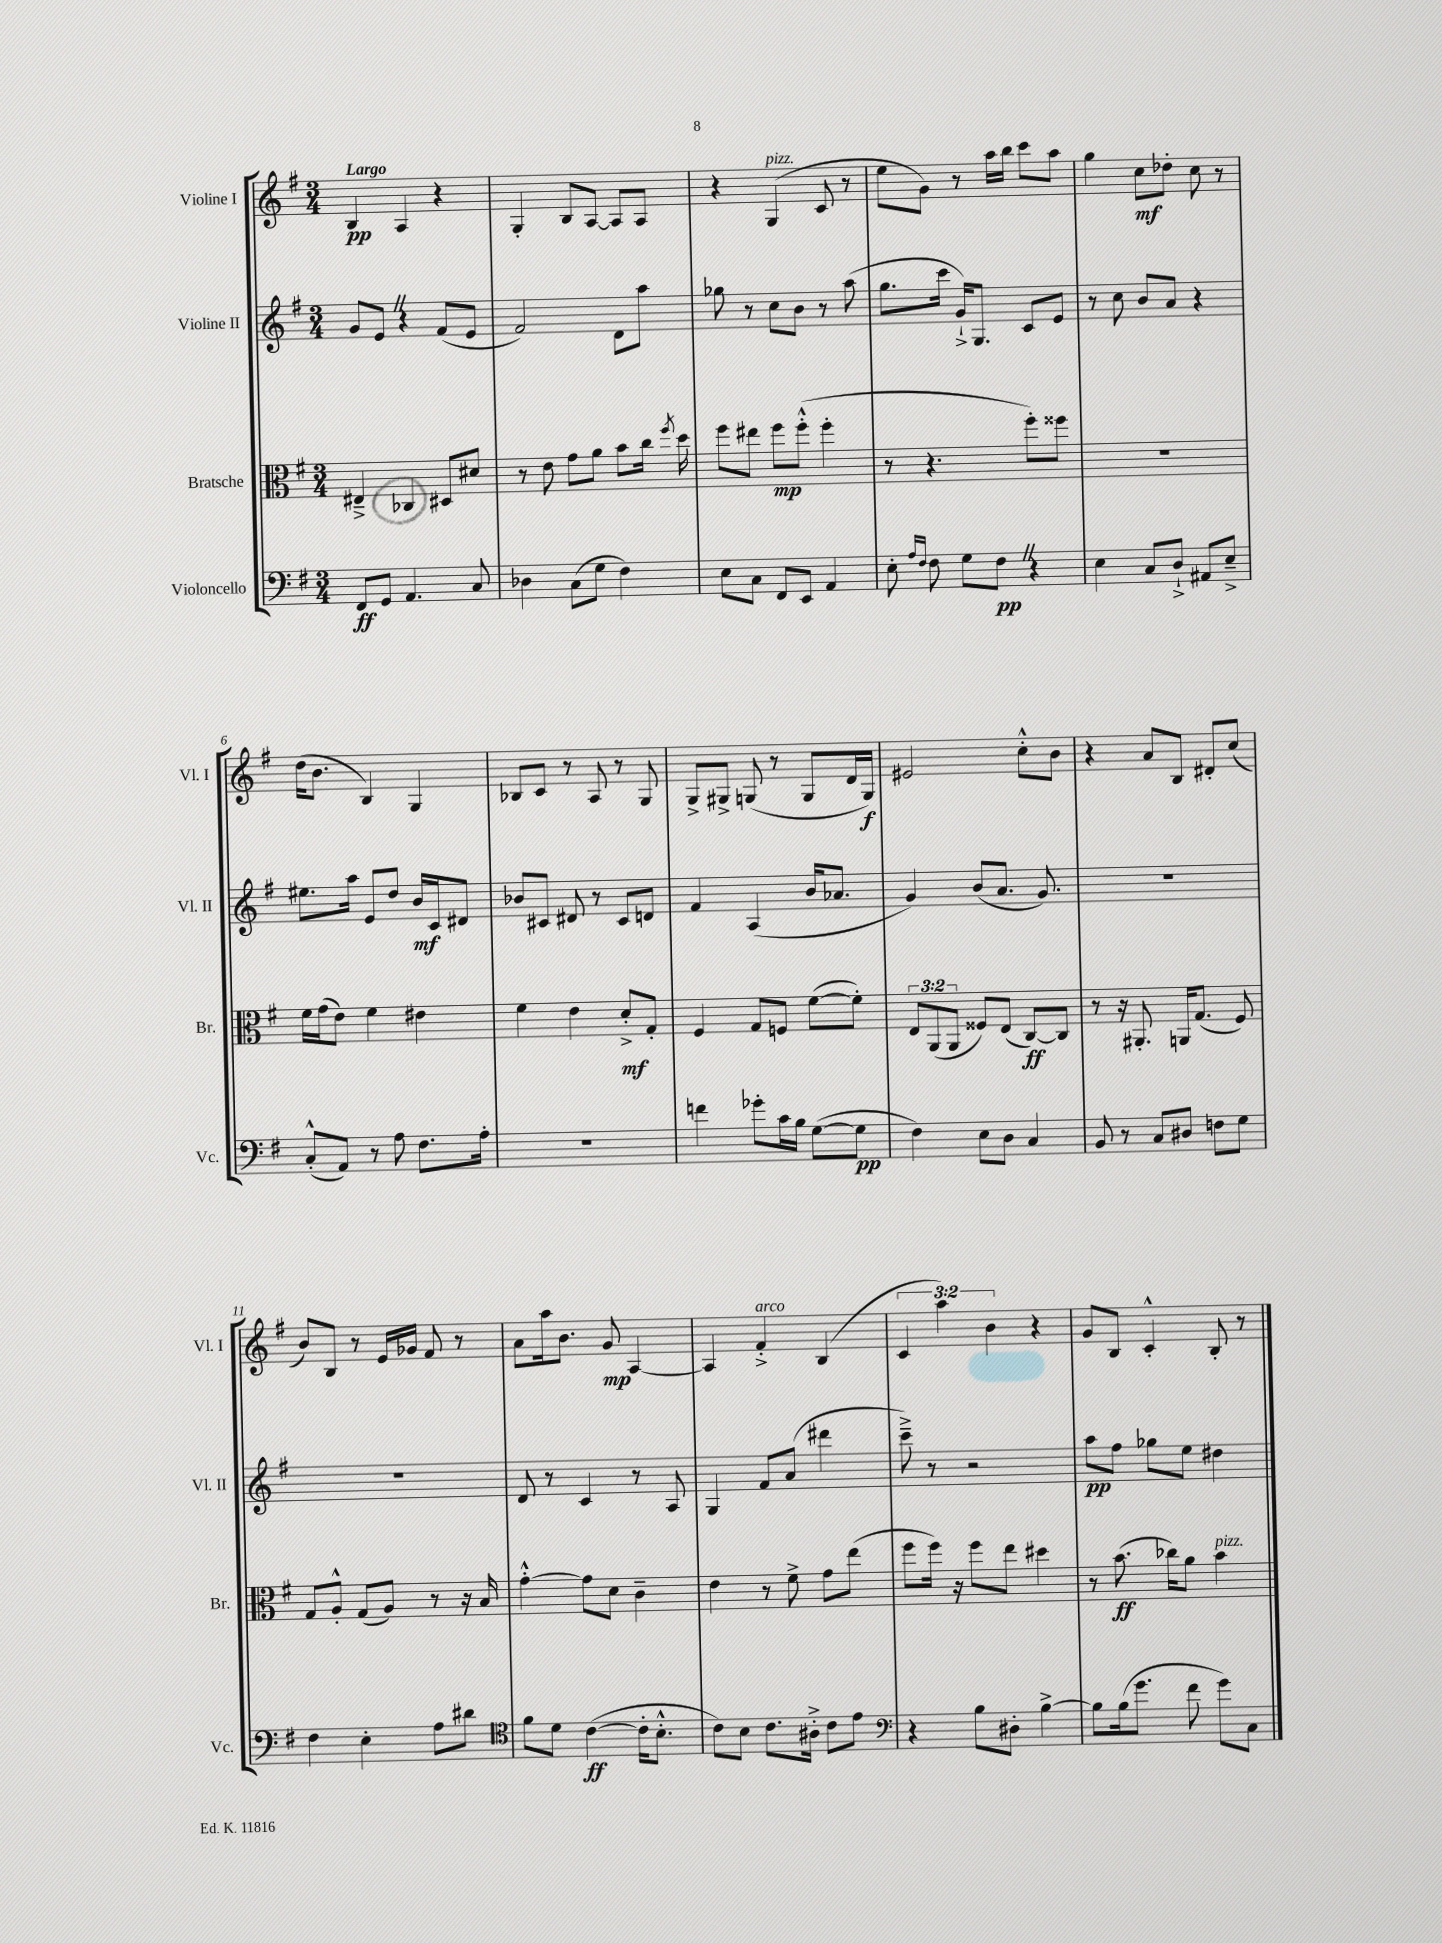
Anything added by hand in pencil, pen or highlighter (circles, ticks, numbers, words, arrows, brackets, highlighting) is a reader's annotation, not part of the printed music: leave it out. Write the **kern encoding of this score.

**kern	**kern	**kern	**kern
*staff4	*staff3	*staff2	*staff1
*clefF4	*clefC3	*clefG2	*clefG2
*k[f#]	*k[f#]	*k[f#]	*k[f#]
*M3/4	*M3/4	*M3/4	*M3/4
8FF#	4E#~^	8g	4B
8GG	.	8e	.
4.AA	4C-	4r	4A
.	8D#	(8f#	4r
8C	8d#	8e	.
=	=	=	=
4D-	8r	2f#)	4G'
.	8e	.	.
(8C	8g	.	8B
8G	8a	.	[8A
4F#)	8b	8d	8A]
.	16cc	8aa	8A
.	8qff#	.	.
.	16dd	.	.
=	=	=	=
8E	8ff#	8gg-	4r
8C	8ee#	8r	.
8FF#	8ff#	8cc	(4G
8EE	(8ff#'^^	8b	.
4AA	4ff#'	8r	8c
.	.	(8aa	8r
=	=	=	=
8E'	8r	8.gg	8ee
16qqA	.	.	.
16qqF#	.	.	.
8F#	4.r	.	8g)
.	.	16ccc	.
8G	.	16g`^)	8r
.	.	8.G	.
8F#	.	.	16aa
.	.	.	16bb
4r	8ff#')	8c	8ccc
.	8ff##	8e	8aa
=	=	=	=
4E	2.r	8r	4gg
.	.	8cc	.
8C	.	8b	8cc
8D`^	.	8a	8dd-'
8AA#	.	4r	8cc
8E~^	.	.	8r
=	=	=	=
(8C'^^	16f#	8.ee#	(16dd
.	(16g	.	8.b
8AA)	8e)	.	.
.	.	16aa	.
8r	4f#	8e	4B)
8A	.	8dd	.
8.F#	4e#	16b	4G
.	.	16c	.
.	.	8d#	.
16A'	.	.	.
=	=	=	=
2.r	4f#	8b-	8B-
.	.	8c#	8c
.	4e	8d#	8r
.	.	8r	8A
.	8d'^	8c#	8r
.	8G'	8d	8G
=	=	=	=
4f	4F#	4f#	8G^
.	.	.	8G#^
8g-'	8G	(4A	(8G
16c	8F	.	8r
16B	.	.	.
([8G	([8f#	16b	8G
.	.	8.a-	.
8G]	8f#'])	.	16d
.	.	.	16G)
=	=	=	=
4F#)	12E	4g)	2e#
.	(12AA	.	.
.	12AA	.	.
8E	8F##)	(8b	.
8D	(8E	8.a	.
4C	[8C)	.	8cc'^^
.	.	8.g)	.
.	8C]	.	8b
=	=	=	=
8BB	8r	2.r	4r
8r	16r	.	.
.	8.AA#'	.	.
8C	.	.	8a
8D#	16AA	.	8B
.	(8.G	.	.
8F	.	.	8d#'
8G	8F#)	.	(8cc
=	=	=	=
4F#	8G	2.r	8b)
.	8A'^^	.	8B
4E'	(8G	.	8r
.	8A)	.	16e
.	.	.	16g-
8A	8r	.	8f#
8d#	16r	.	8r
.	16B	.	.
=	=	=	=
*clefC4	*	*	*
8f#	[4g'^^	8d	8a
8d	.	8r	16aa
.	.	.	8.b
([4c	8g]	4c	.
.	8d	.	8g
16c']	4c~	8r	[4A
8.B'^^	.	.	.
.	.	8A	.
=	=	=	=
8c)	4e	4G	4A]
8B	.	.	.
8.c	8r	8f#	4f#'^
.	8f#^	(8a	.
16A#'^	.	.	.
8c	8g	4ddd#	(4B
8e	(8ee	.	.
=	=	=	=
*clefF4	*	*	*
4r	8ff#	8ccc~^)	6c
.	16ff#)	8r	.
.	.	.	6aa)
.	16r	.	.
8B	8ff#	2r	.
.	.	.	6b
8D#'	8ee	.	.
[4B^	4dd#	.	4r
=	=	=	=
8B]	8r	8aa	8g
(16B	(8.b	8ff#	8B
8.g	.	.	.
.	.	8gg-	4c'^^
.	16cc-)	.	.
8f#	8a	8ee	.
8g)	4b	4dd#	8B'
8C	.	.	8r
==	==	==	==
*-	*-	*-	*-
